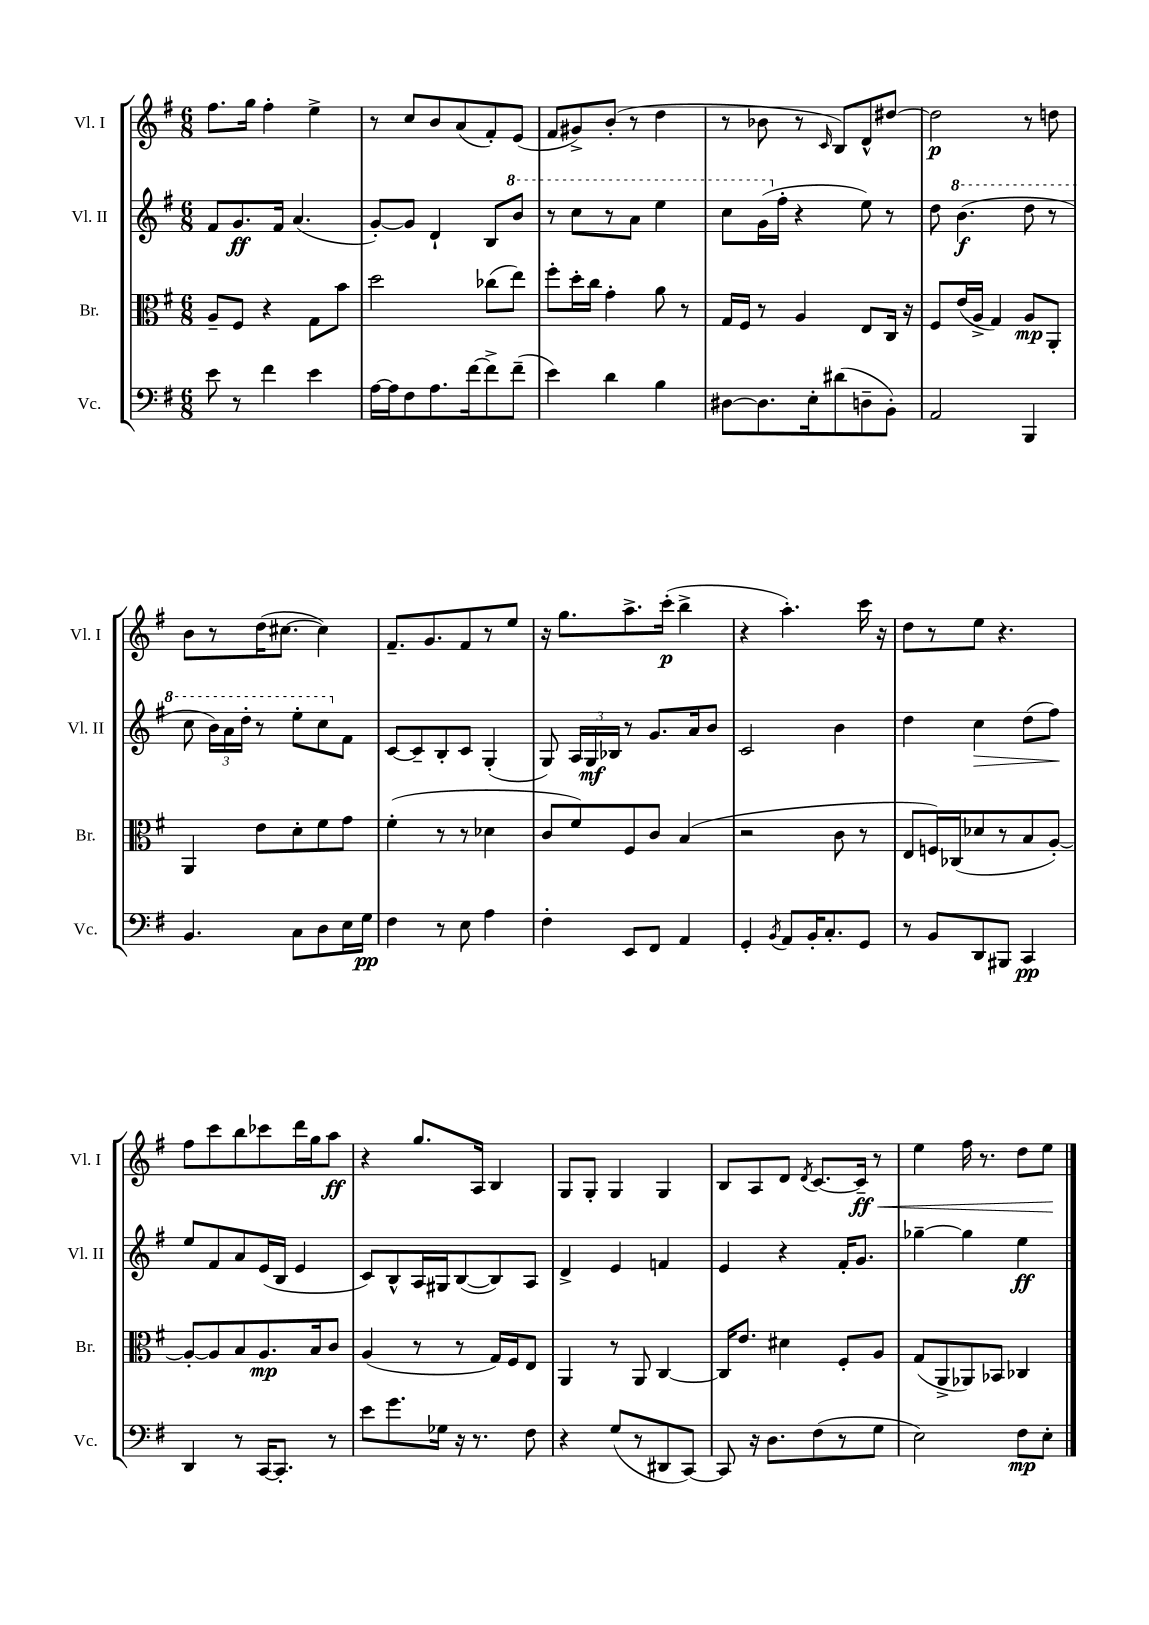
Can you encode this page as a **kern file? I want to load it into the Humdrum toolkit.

**kern	**kern	**kern	**kern
*staff4	*staff3	*staff2	*staff1
*clefF4	*clefC3	*clefG2	*clefG2
*k[f#]	*k[f#]	*k[f#]	*k[f#]
*M6/8	*M6/8	*M6/8	*M6/8
8e	8A~	8f#	8.ff#
8r	8F#	8.g	.
.	.	.	16gg
4f#	4r	.	4ff#'
.	.	16f#	.
.	.	(4.a	.
4e	8G	.	4ee^
.	8b	.	.
=	=	=	=
[16A	2dd	[8g')	8r
16A]	.	.	.
8F#	.	8g]	8cc
8.A	.	4d`	8b
.	.	.	(8a
[16f#	.	.	.
8f#^]	(8cc-	8B	8f#')
(8f#~	8ee)	8bb	(8e
=	=	=	=
4e)	8ff#'	8r	8f#
.	16dd'	8ccc	8g#^)
.	16cc	.	.
4d	4g'	8r	(8b'
.	.	8aa	8r
4B	8a	4eee	4dd
.	8r	.	.
=	=	=	=
[8D#	16G	8ccc	8r
.	16F#	.	.
8.D#]	8r	(16gg	8b-
.	.	16ff#'	.
.	4A	4r	8r
16E'	.	.	.
.	.	.	16qqc
(8d#	.	.	8B)
8D~	8E	8ee)	8d^^
8BB')	16C	8r	[8dd#
.	16r	.	.
=	=	=	=
2AA	8F#	8dd	2dd#]
.	(16e	(4.bb	.
.	16A^	.	.
.	4G)	.	.
4BBB	8A	8ddd	8r
.	8AA'	8r	8dd
=	=	=	=
4.BB	4AA	8ccc	8b
.	.	24bb)	8r
.	.	24aa	.
.	.	24ddd'	.
.	8e	8r	(16dd
.	.	.	[8.cc#
8C	8d'	8eee'	.
8D	8f#	8ccc	4cc#])
16E	8g	8f#	.
16G	.	.	.
=	=	=	=
4F#	(4f#'	[8c	8.f#~
.	.	8c~]	.
.	.	.	8.g
8r	8r	8B'	.
8E	8r	8c	8f#
4A	4d-	(4G'	8r
.	.	.	8ee
=	=	=	=
4F#'	8c	8G)	16r
.	.	.	8.gg
.	8f#)	24A	.
.	.	24G	.
.	.	24B-	.
8EE	8F#	8r	8.aa^
8FF#	8c	8.g	.
.	.	.	(16ccc'
4AA	(4B	.	4bb^
.	.	16a	.
.	.	8b	.
=	=	=	=
4GG'	2r	2c	4r
8qBB	.	.	.
8AA	.	.	4.aa')
16BB'	.	.	.
8.C'	.	.	.
.	8c	4b	.
8GG	8r	.	16ccc
.	.	.	16r
=	=	=	=
8r	8E	4dd	8dd
8BB	16F)	.	8r
.	(16C-	.	.
8DD	8d-	4cc	8ee
8BBB#	8r	.	4.r
4CC	8B	(8dd	.
.	[8A')	8ff#)	.
=	=	=	=
4DD	8A'_	8ee	8ff#
.	8A]	8f#	8ccc
8r	8B	8a	8bb
[16CC	8.A	(16e	8ccc-
8.CC']	.	16B	.
.	.	4e	16ddd
.	16B	.	16gg
8r	8c	.	8aa
=	=	=	=
8e	(4A	8c)	4r
8.g	.	8B^^	.
.	8r	16A	8.gg
16G-	.	16G#	.
16r	8r	([8B	.
8.r	.	.	16A
.	16G)	8B])	4B
.	16F#	.	.
8F#	8E	8A	.
=	=	=	=
4r	4AA	4d^	8G
.	.	.	8G'
(8G	8r	4e	4G
8r	8AA	.	.
8DD#	[4C	4f	4G
[8CC)	.	.	.
=	=	=	=
8CC]	16C]	4e	8B
.	8.e	.	.
16r	.	.	8A
8.D	.	.	.
.	4d#	4r	8d
.	.	.	8qd
(8F#	.	.	[8.c
8r	8F#'	16f#'	.
.	.	8.g	16c~]
8G	8A	.	8r
=	=	=	=
2E)	(8G	[4gg-~	4ee
.	8AA^	.	.
.	8AA-)	4gg-]	16ff#
.	.	.	8.r
.	8BB-	.	.
8F#	4C-	4ee	8dd
8E'	.	.	8ee
==	==	==	==
*-	*-	*-	*-
